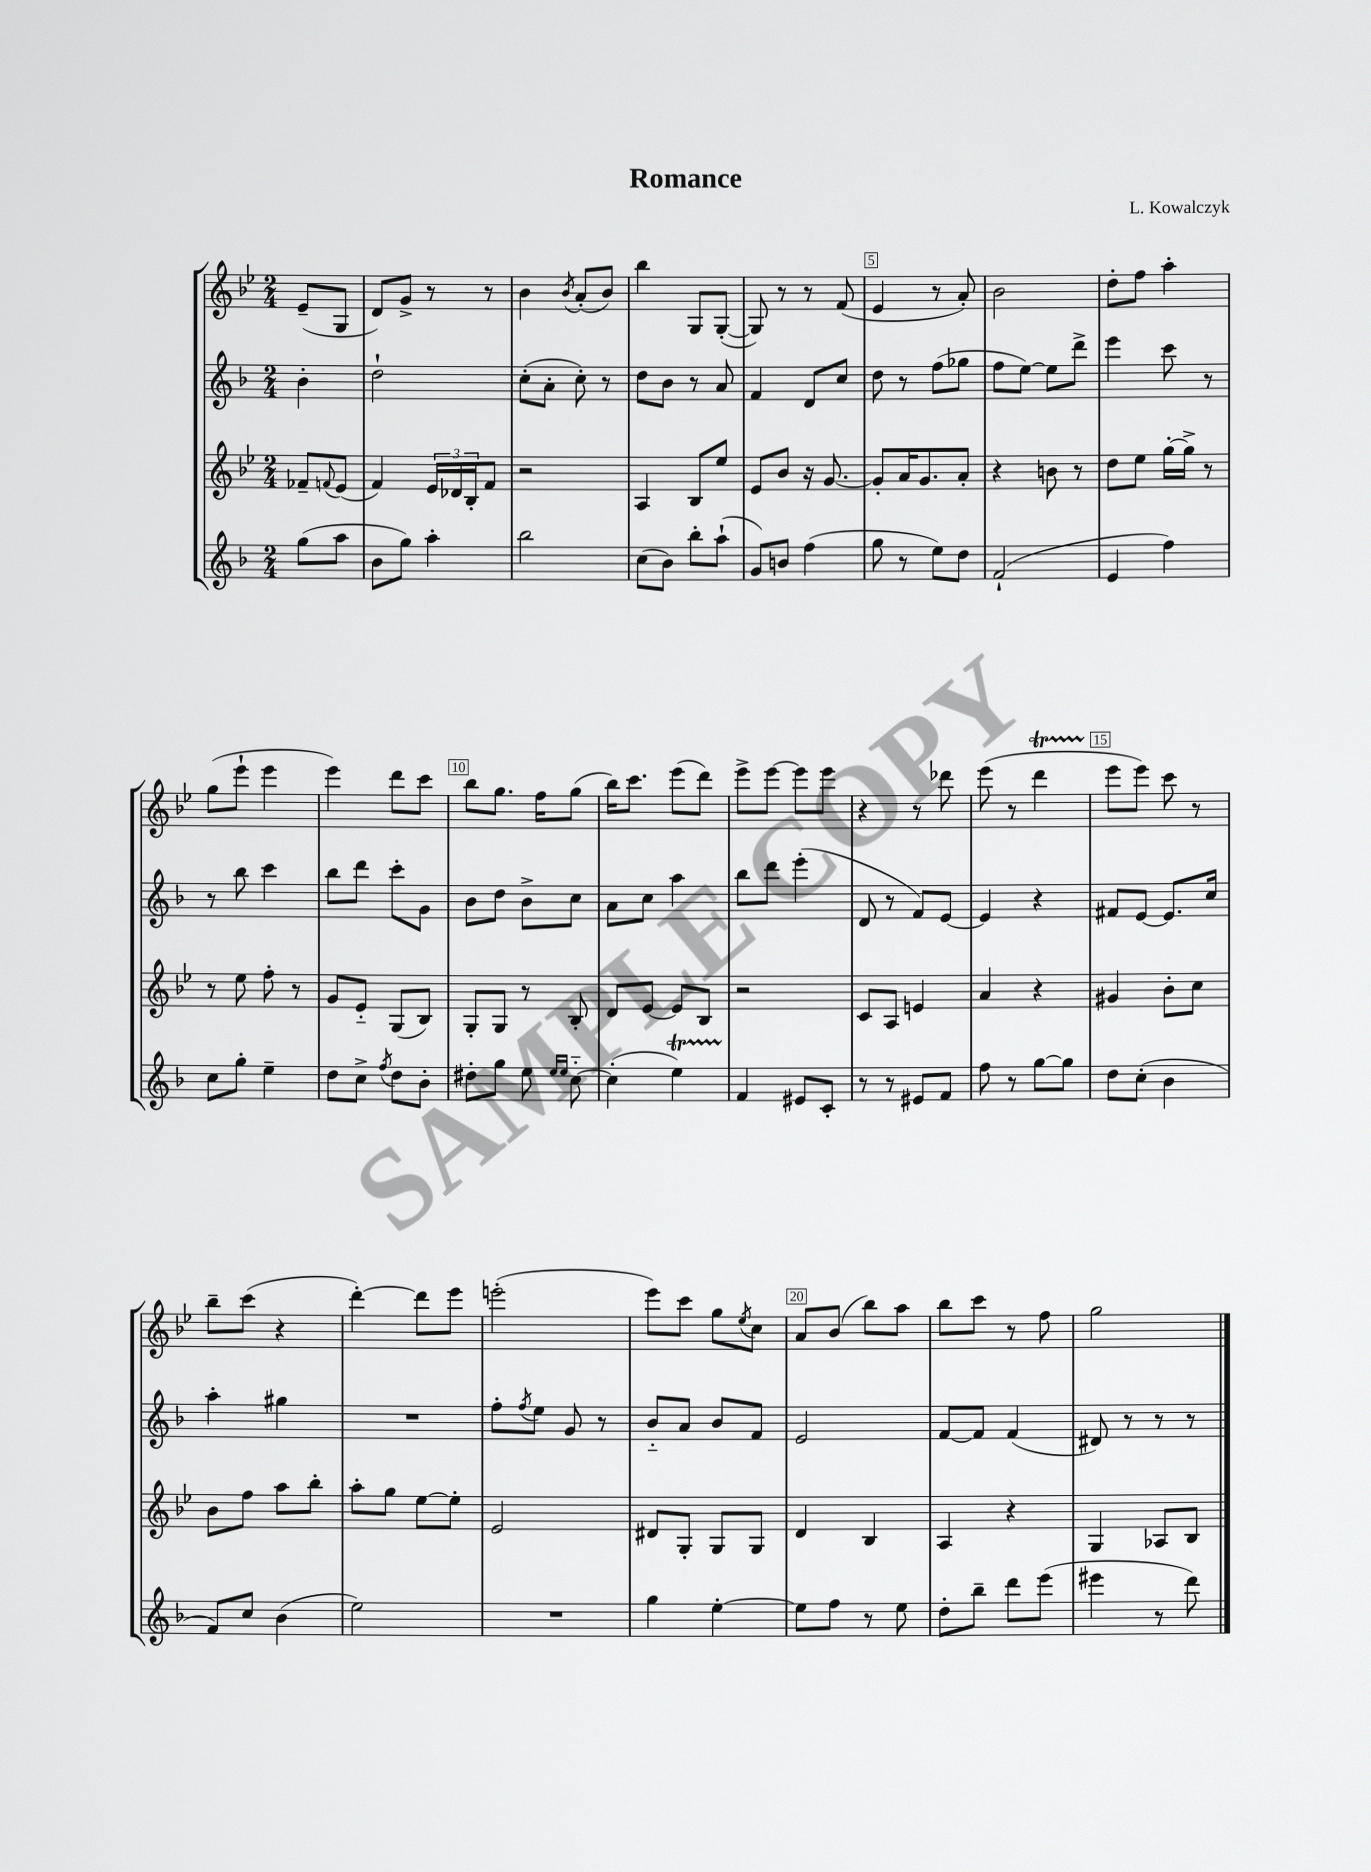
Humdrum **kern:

**kern	**kern	**kern	**kern
*part4	*part3	*part2	*part1
*staff4	*staff3	*staff2	*staff1
*clefG2	*clefG2	*clefG2	*clefG2
*k[b-]	*k[b-e-]	*k[b-]	*k[b-e-]
*M2/4	*M2/4	*M2/4	*M2/4
=	=	=	=
(8gg\L	8f-X~/L	4b-'\	(8e-~/L
.	8qqfn/	.	.
8aa\J	(8e-/J	.	8G/J
=1	=1	=1	=1
8b-\L	4f/)	2dd`\	8d/L)
8gg\J)	.	.	8g^/J
4aa'\	24e-/LL	.	8r
.	24d-X/	.	.
.	24B-'/J	.	.
.	8f/J	.	8r
=2	=2	=2	=2
2bb-\	2r	(8cc'\L	4b-\
.	.	8a'\J	.
.	.	.	8qb-/
.	.	8cc'\)	(8a'/L
.	.	8r	8b-/J)
=3	=3	=3	=3
(8cc\L	4A/	8dd\L	4bb-\
8b-\J)	.	8b-\J	.
8bb-'\L	8B-/L	8r	8G/L
(8aa`\J	8ee-/J	8a/	([8G'/J
=4	=4	=4	=4
8g/L)	8e-/L	4f/	8G/])
8bn/J	8b-/J	.	8r
(4ff\	16r	8d/L	8r
.	[8.g/	.	.
.	.	8cc/J	(8f/
=5	=5	=5	=5
8gg\	8g'/L]	8dd\	4e-/
8r	16a/K	8r	.
.	8.g/	.	.
8ee\L)	.	(8ff\L	8r
8dd\J	8a'/J	8gg-X\J	8a'/)
=6	=6	=6	=6
(2f`/	4r	8ff\L	2b-\
.	.	[8ee\J)	.
.	8bn\	8ee\L]	.
.	8r	8ddd^\J	.
=7	=7	=7	=7
4e/	8dd\L	4eee\	8dd'\L
.	8ee-\J	.	8ff\J
4ff\)	[16gg'\LL	8ccc\	4aa'\
.	16gg^\JJ]	.	.
.	8r	8r	.
!!LO:LB:g=z
=8	=8	=8	=8
8cc\L	8r	8r	(8gg\L
8gg'\J	8ee-\	8bb-\	8eee-`\J
4ee~\	8ff'\	4ccc\	4eee-\
.	8r	.	.
=9	=9	=9	=9
8dd\L	8g/L	8bb-\L	4eee-\)
8cc^\J	8e-/J	8ddd\J	.
8qff/	.	.	.
8dd\L	(8G/L	8ccc'\L	8ddd\L
8b-'\J	8B-/J)	8g\J	8ccc\J
=10	=10	=10	=10
8dd#X'\L	8G'/L	8b-\L	8bb-\L
8gg\J	8G/J	8dd\J	8.gg\J
8ee\	8r	8b-^\L	.
.	.	.	16ff\KL
16qqee/LL	.	.	.
16qqee/JJ	.	.	.
[8cc\	8B-'/	8cc\J	(8gg\J
=11	=11	=11	=11
(4cc'\]	8d/L	8a\L	16bb-\KL)
.	.	.	8.ccc\J
.	[8e-/J	8cc\J	.
4eet\)	8e-/L]	4aa\	(8eee-\L
.	8B-/J	.	8ddd\J)
=12	=12	=12	=12
4f/	2r	8bb-\L	8eee-^\L
.	.	8ddd\J	[8eee-\J
8e#X/L	.	(4eee'\	8eee-\L]
8c'/J	.	.	8eee-\J
=13	=13	=13	=13
8r	8c/L	8d/	4r
8r	8A/J	8r	.
8e#X/L	4en/	8f/L)	8r
8f/J	.	[8e/J	8ddd-X\
=14	=14	=14	=14
8ff\	4a/	4e/]	(8eee-\
8r	.	.	8r
[8gg\L	4r	4r	4dddt\
8gg\J]	.	.	.
=15	=15	=15	=15
8dd\L	4g#X/	8f#X/L	8eee-\L
(8cc'\J	.	[8e/J	8eee-\J)
4b-\	8b-'\L	8.e/L]	8ccc\
.	8cc\J	.	8r
.	.	16cc/Jk	.
!!LO:LB:g=z
=16	=16	=16	=16
8f/L)	8b-\L	4aa'\	8bb-~\L
8cc/J	8ff\J	.	(8ccc\J
(4b-\	8aa\L	4gg#X\	4r
.	8bb-'\J	.	.
=17	=17	=17	=17
2ee\)	8aa'\L	2r	[4ddd'\)
.	8gg\J	.	.
.	[8ee-\L	.	8ddd\L]
.	8ee-'\J]	.	8eee-\J
=18	=18	=18	=18
2r	2e-/	8ff'\L	(2eeen'\
.	.	8qff/	.
.	.	8ee\J	.
.	.	8g/	.
.	.	8r	.
=19	=19	=19	=19
4gg\	8d#X/L	8b-/L	8eee-\L)
.	8G'/J	8a/J	8ccc\J
[4ee'\	8G/L	8b-/L	8gg\L
.	.	.	8qee-/
.	8G/J	8f/J	8cc\J
=20	=20	=20	=20
8ee\L]	4d/	2e/	8a/L
8ff\J	.	.	(8b-/J
8r	4B-/	.	8bb-\L)
8ee\	.	.	8aa\J
=21	=21	=21	=21
8dd'\L	4A/	[8f/L	8bb-\L
8bb-~\J	.	8f/J]	8ccc\J
8ddd\L	4r	(4f/	8r
(8eee\J	.	.	8ff\
=22	=22	=22	=22
4eee#X\	4G/	8d#X/)	2gg\
.	.	8r	.
8r	8A-X/L	8r	.
8ddd\)	8B-/J	8r	.
==	==	==	==
*-	*-	*-	*-
